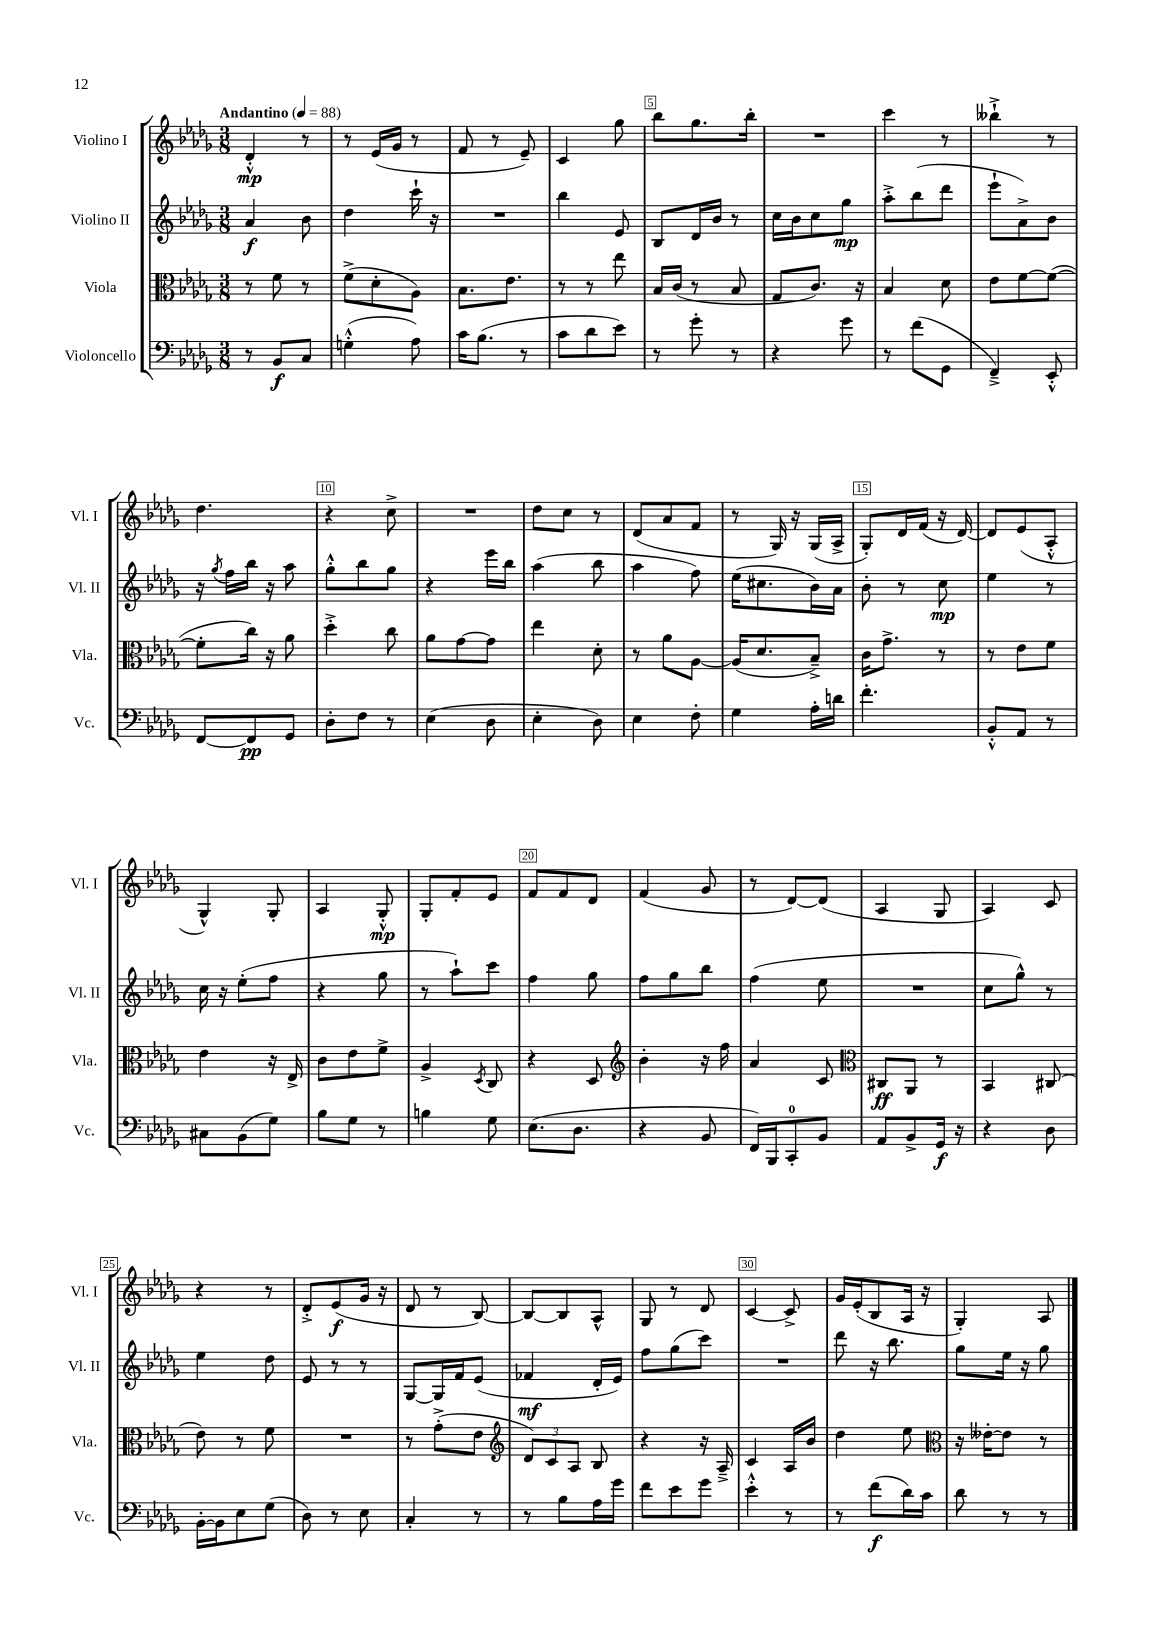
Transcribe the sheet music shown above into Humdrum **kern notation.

**kern	**kern	**kern	**kern
*staff4	*staff3	*staff2	*staff1
*clefF4	*clefC3	*clefG2	*clefG2
*k[b-e-a-d-g-]	*k[b-e-a-d-g-]	*k[b-e-a-d-g-]	*k[b-e-a-d-g-]
*M3/8	*M3/8	*M3/8	*M3/8
*MM88	*MM88	*MM88	*MM88
8r	8r	4a-	4d-'^^
8BB-	8f	.	.
8C	8r	8b-	8r
=	=	=	=
(4G'^^	(8f^	4dd-	8r
.	8d-'	.	(16e-
.	.	.	16g-
8A-)	8A-)	16ccc`	8r
.	.	16r	.
=	=	=	=
16c	8.B-	4.r	8f
(8.B-	.	.	.
.	.	.	8r
.	8.e-	.	.
8r	.	.	8e-~)
=	=	=	=
8c	8r	4bb-	4c
8d-	8r	.	.
8e-)	8ee-	8e-	8gg-
=	=	=	=
8r	16B-	8B-	8bb-
.	(16c	.	.
8g-'	8r	16d-	8.gg-
.	.	16b-	.
8r	8B-	8r	.
.	.	.	16bb-'
=	=	=	=
4r	8G-	16cc	4.r
.	.	16b-	.
.	8.c)	8cc	.
8g-	.	8gg-	.
.	16r	.	.
=	=	=	=
8r	4B-	8aa-'^	4ccc
(8f	.	(8bb-	.
8GG-	8d-	8ddd-	8r
=	=	=	=
4FF~^)	8e-	8eee-`	4bb--`^
.	[8f	8a-^)	.
8EE-'^^	(8f_	8b-	8r
=	=	=	=
[8FF	8f']	16r	4.dd-
.	.	8qgg-	.
.	.	16ff	.
8FF]	16cc)	16bb-	.
.	16r	16r	.
8GG-	8a-	8aa-	.
=	=	=	=
8D-'	4dd-'^	8gg-'^^	4r
8F	.	8bb-	.
8r	8cc	8gg-	8cc^
=	=	=	=
(4E-	8a-	4r	4.r
.	[8g-	.	.
8D-	8g-]	16eee-	.
.	.	16bb-	.
=	=	=	=
4E-'	4ee-	(4aa-	8dd-
.	.	.	8cc
8D-)	8d-'	8bb-	8r
=	=	=	=
4E-	8r	4aa-	(8d-
.	8a-	.	8a-
8F'	[8A-	8ff)	8f
=	=	=	=
4G-	(16A-]	(16ee-	8r
.	8.d-	8.cc#	.
.	.	.	16G-)
.	.	.	16r
16A-'	8B-~^)	16b-)	(16G-
16d	.	16a-	16A-^
=	=	=	=
4.f'	16c	8b-'	8G-')
.	8.g-^	.	.
.	.	8r	16d-
.	.	.	(16f
.	8r	8cc	16r
.	.	.	[16d-)
=	=	=	=
8BB-'^^	8r	4ee-	8d-]
8AA-	8e-	.	(8e-
8r	8f	8r	8A-'^^
=	=	=	=
8C#	4e-	16cc	4G-^^)
.	.	16r	.
(8BB-	.	(8ee-'	.
8G-)	16r	8ff	8G-'
.	16E-^	.	.
=	=	=	=
8B-	8c	4r	4A-
8G-	8e-	.	.
8r	8f^	8gg-	8G-'^^
=	=	=	=
4B	4A-^	8r	8G-'
.	.	8aa-`)	8f'
.	8qD-	.	.
8G-	8C	8ccc	8e-
=	=	=	=
(8.E-	4r	4ff	8f
.	.	.	8f
8.D-	.	.	.
.	8D-	8gg-	8d-
=	=	=	=
*	*clefG2	*	*
4r	4b-'	8ff	(4f
.	.	8gg-	.
8BB-	16r	8bb-	8g-
.	16ff	.	.
=	=	=	=
16FF)	4a-	(4ff	8r
16BBB-	.	.	.
8CC'	.	.	[8d-)
8BB-	8c	8ee-	(8d-]
=	=	=	=
*	*clefC3	*	*
8AA-	8C#	4.r	4A-
8BB-^	8AA-	.	.
16GG-	8r	.	8G-
16r	.	.	.
=	=	=	=
4r	4BB-	8cc	4A-)
.	.	8gg-^^)	.
8D-	(8C#	8r	8c
=	=	=	=
[16BB-'	8e-)	4ee-	4r
16BB-]	.	.	.
8E-	8r	.	.
(8G-	8f	8dd-	8r
=	=	=	=
8D-)	4.r	8e-	8d-'^
8r	.	8r	(8e-
8E-	.	8r	16g-
.	.	.	16r
=	=	=	=
4C'	8r	[8G-	8d-
.	(8g-'^	16G-]	8r
.	.	16f	.
8r	8e-	(8e-	[8B-)
=	=	=	=
*	*clefG2	*	*
8r	12d-)	4f-	8B-_
.	12c	.	.
8B-	.	.	8B-]
.	12A-	.	.
16A-	8B-	16d-'	8A-^^
16g-	.	16e-)	.
=	=	=	=
8f	4r	8ff	8G-
8e-	.	(8gg-	8r
8g-	16r	8ccc)	8d-
.	16A-~^	.	.
=	=	=	=
4e-'^^	4c	4.r	[4c
8r	16A-	.	8c^]
.	16b-	.	.
=	=	=	=
8r	4dd-	8ddd-	16g-
.	.	.	(16e-'
(8f	.	16r	8B-
.	.	8.bb-	.
16d-)	8ee-	.	16A-
16c	.	.	16r
=	=	=	=
*	*clefC3	*	*
8d-	16r	8gg-	4G-')
.	[16e--'	.	.
8r	8e--]	16ee-	.
.	.	16r	.
8r	8r	8gg-	8A-
==	==	==	==
*-	*-	*-	*-
